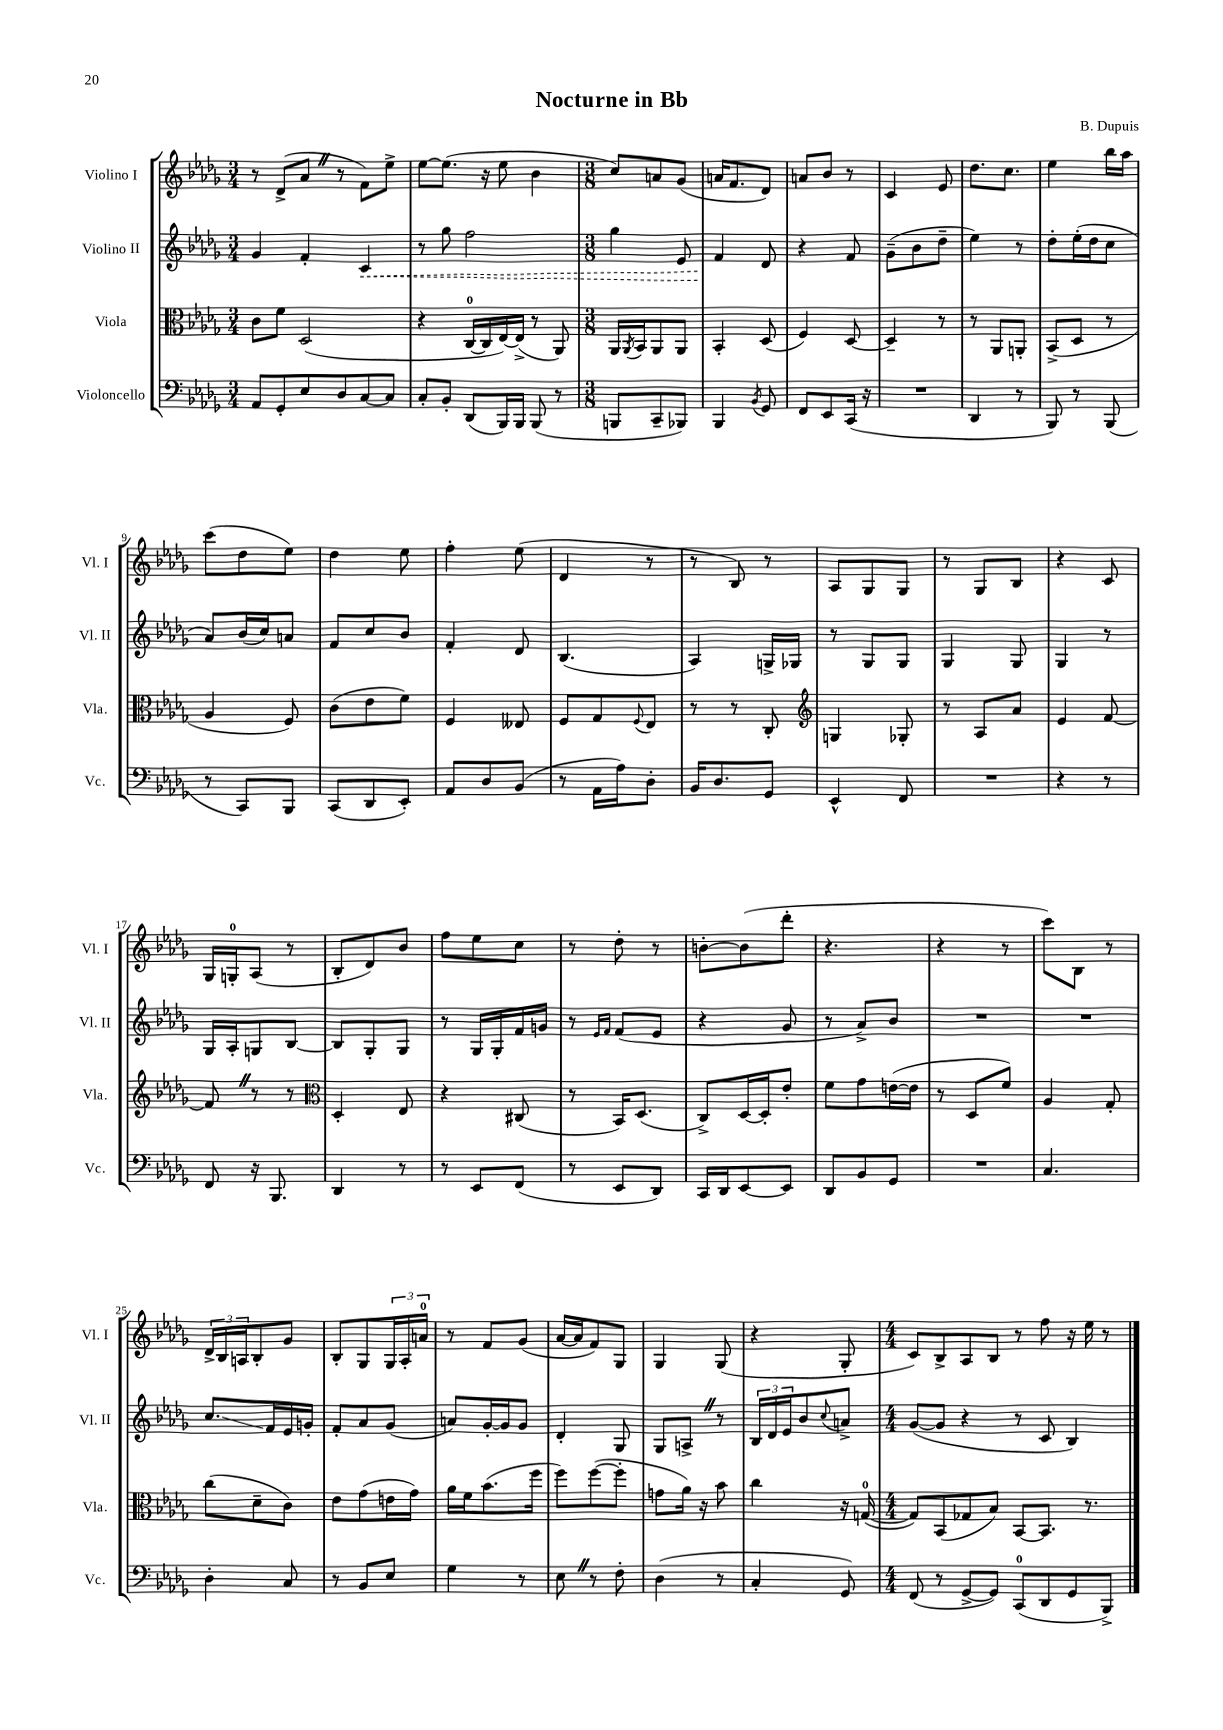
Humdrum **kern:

**kern	**kern	**kern	**kern
*staff4	*staff3	*staff2	*staff1
*clefF4	*clefC3	*clefG2	*clefG2
*k[b-e-a-d-g-]	*k[b-e-a-d-g-]	*k[b-e-a-d-g-]	*k[b-e-a-d-g-]
*M3/4	*M3/4	*M3/4	*M3/4
8AA-	8c	4g-	8r
8GG-'	8f	.	(8d-^
8E-	(2D-	4f'	8a-
8D-	.	.	8r
[8C	.	4c	8f)
8C]	.	.	8ee-^
=	=	=	=
8C'	4r	8r	[8ee-
8BB-'	.	8gg-	(8.ee-]
(8DD-	[16C	2ff	.
.	16C]	.	16r
16BBB-)	[16E-)	.	8ee-
16BBB-	(16E-^]	.	.
(8BBB-	8r	.	4b-
8r	8AA-)	.	.
=	=	=	=
*M3/8	*M3/8	*M3/8	*M3/8
8BBB	16AA-	4gg-	8cc)
.	8qAA-	.	.
.	16BB-	.	.
8CC~	8AA-	.	8a
8BBB-)	8AA-	8e-	(8g-
=	=	=	=
4BBB-	4BB-'	4f	16a
.	.	.	8.f
8qBB-	.	.	.
8GG-	(8D-	8d-	8d-)
=	=	=	=
8FF	4F)	4r	8a
8EE-	.	.	8b-
(16CC	[8D-	8f	8r
16r	.	.	.
=	=	=	=
4.r	4D-~]	(8g-~	4c
.	.	8b-	.
.	8r	8dd-~	8e-
=	=	=	=
4DD-	8r	4ee-)	8.dd-
.	8AA-	.	.
.	.	.	8.cc
8r	8AA'	8r	.
=	=	=	=
8BBB-)	(8BB-^	8dd-'	4ee-
8r	8D-	(16ee-'	.
.	.	16dd-	.
(8BBB-	8r	8cc	16bb-
.	.	.	16aa-
=	=	=	=
8r	4A-	8a-)	(8ccc
8CC)	.	(16b-	8dd-
.	.	16cc)	.
8BBB-	8F)	8a	8ee-)
=	=	=	=
(8CC	(8c	8f	4dd-
8DD-	8e-	8cc	.
8EE-')	8f)	8b-	8ee-
=	=	=	=
8AA-	4F	4f'	4ff'
8D-	.	.	.
(8BB-	8E--	8d-	(8ee-
=	=	=	=
8r	8F	(4.B-	4d-
16AA-	8G-	.	.
16A-)	.	.	.
.	8qqF	.	.
8D-'	8E-	.	8r
=	=	=	=
16BB-	8r	4A-)	8r
8.D-	.	.	.
.	8r	.	8B-)
8GG-	8C'	16G^	8r
.	.	16G-	.
=	=	=	=
*	*clefG2	*	*
4EE-^^	4G	8r	8A-
.	.	8G-	8G-
8FF	8G-'	8G-	8G-
=	=	=	=
4.r	8r	4G-	8r
.	8A-	.	8G-
.	8a-	8G-	8B-
=	=	=	=
4r	4e-	4G-	4r
8r	[8f	8r	8c
=	=	=	=
8FF	8f]	16G-	16G-
.	.	16A-'	16G'
16r	8r	8G	(8A-
8.BBB-	.	.	.
.	8r	[8B-	8r
=	=	=	=
*	*clefC3	*	*
4DD-	4D-'	8B-]	8B-'
.	.	8G-'	8d-)
8r	8E-	8G-	8b-
=	=	=	=
8r	4r	8r	8ff
8EE-	.	16G-	8ee-
.	.	16G-'	.
(8FF	(8C#	16f	8cc
.	.	16g	.
=	=	=	=
8r	8r	8r	8r
.	.	16qqe-	.
.	.	16qqf	.
8EE-	16BB-)	(8f	8dd-'
.	(8.D-	.	.
8DD-)	.	8e-	8r
=	=	=	=
16CC	8C^)	4r	[8b'
16DD-	.	.	.
[8EE-	[16D-	.	(8b]
.	16D-']	.	.
8EE-]	8e-'	8g-	8ddd-'
=	=	=	=
8DD-	8f	8r	4.r
8BB-	8g-	8a-^)	.
8GG-	([16e	8b-	.
.	16e]	.	.
=	=	=	=
4.r	8r	4.r	4r
.	8D-	.	.
.	8f)	.	8r
=	=	=	=
4.C	4A-	4.r	8ccc)
.	.	.	8B-
.	8G-'	.	8r
=	=	=	=
4D-'	(8cc	8.cc	24d-^
.	.	.	24B-
.	.	.	24A
.	8d-~	.	8B-'
.	.	16f	.
8C	8c)	16e-	8g-
.	.	16g'	.
=	=	=	=
8r	8e-	8f'	8B-'
8BB-	(8g-	8a-	8G-
8E-	16e	(8g-	24G-
.	.	.	24A-'
.	16g-)	.	.
.	.	.	24a
=	=	=	=
4G-	16a-	8a)	8r
.	16f	.	.
.	(8.b-	[16g-'	8f
.	.	16g-]	.
8r	.	8g-	(8g-
.	16ff	.	.
=	=	=	=
8E-	8ff)	4d-'	[16a-
.	.	.	16a-]
8r	([8ff	.	8f)
8F'	8ff']	8G-	8G-
=	=	=	=
(4D-	8g	8G-	4G-
.	16a-)	8A^	.
.	16r	.	.
8r	8b-	8r	(8G-
=	=	=	=
4C'	4cc	24B-	4r
.	.	24d-	.
.	.	24e-	.
.	.	8b-	.
.	.	8qqcc	.
8GG-)	16r	8a^	8G-'
.	([16G	.	.
=	=	=	=
*M4/4	*M4/4	*M4/4	*M4/4
(8FF	8G])	([8g-	8c)
8r	(8BB-	8g-]	8B-^
[8GG-^	8G-	4r	8A-
8GG-])	8B-)	.	8B-
(8CC	[8BB-	8r	8r
8DD-	8.BB-]	8c	8ff
8GG-	.	4B-)	16r
.	8.r	.	16ee-
8BBB-^)	.	.	8r
==	==	==	==
*-	*-	*-	*-
